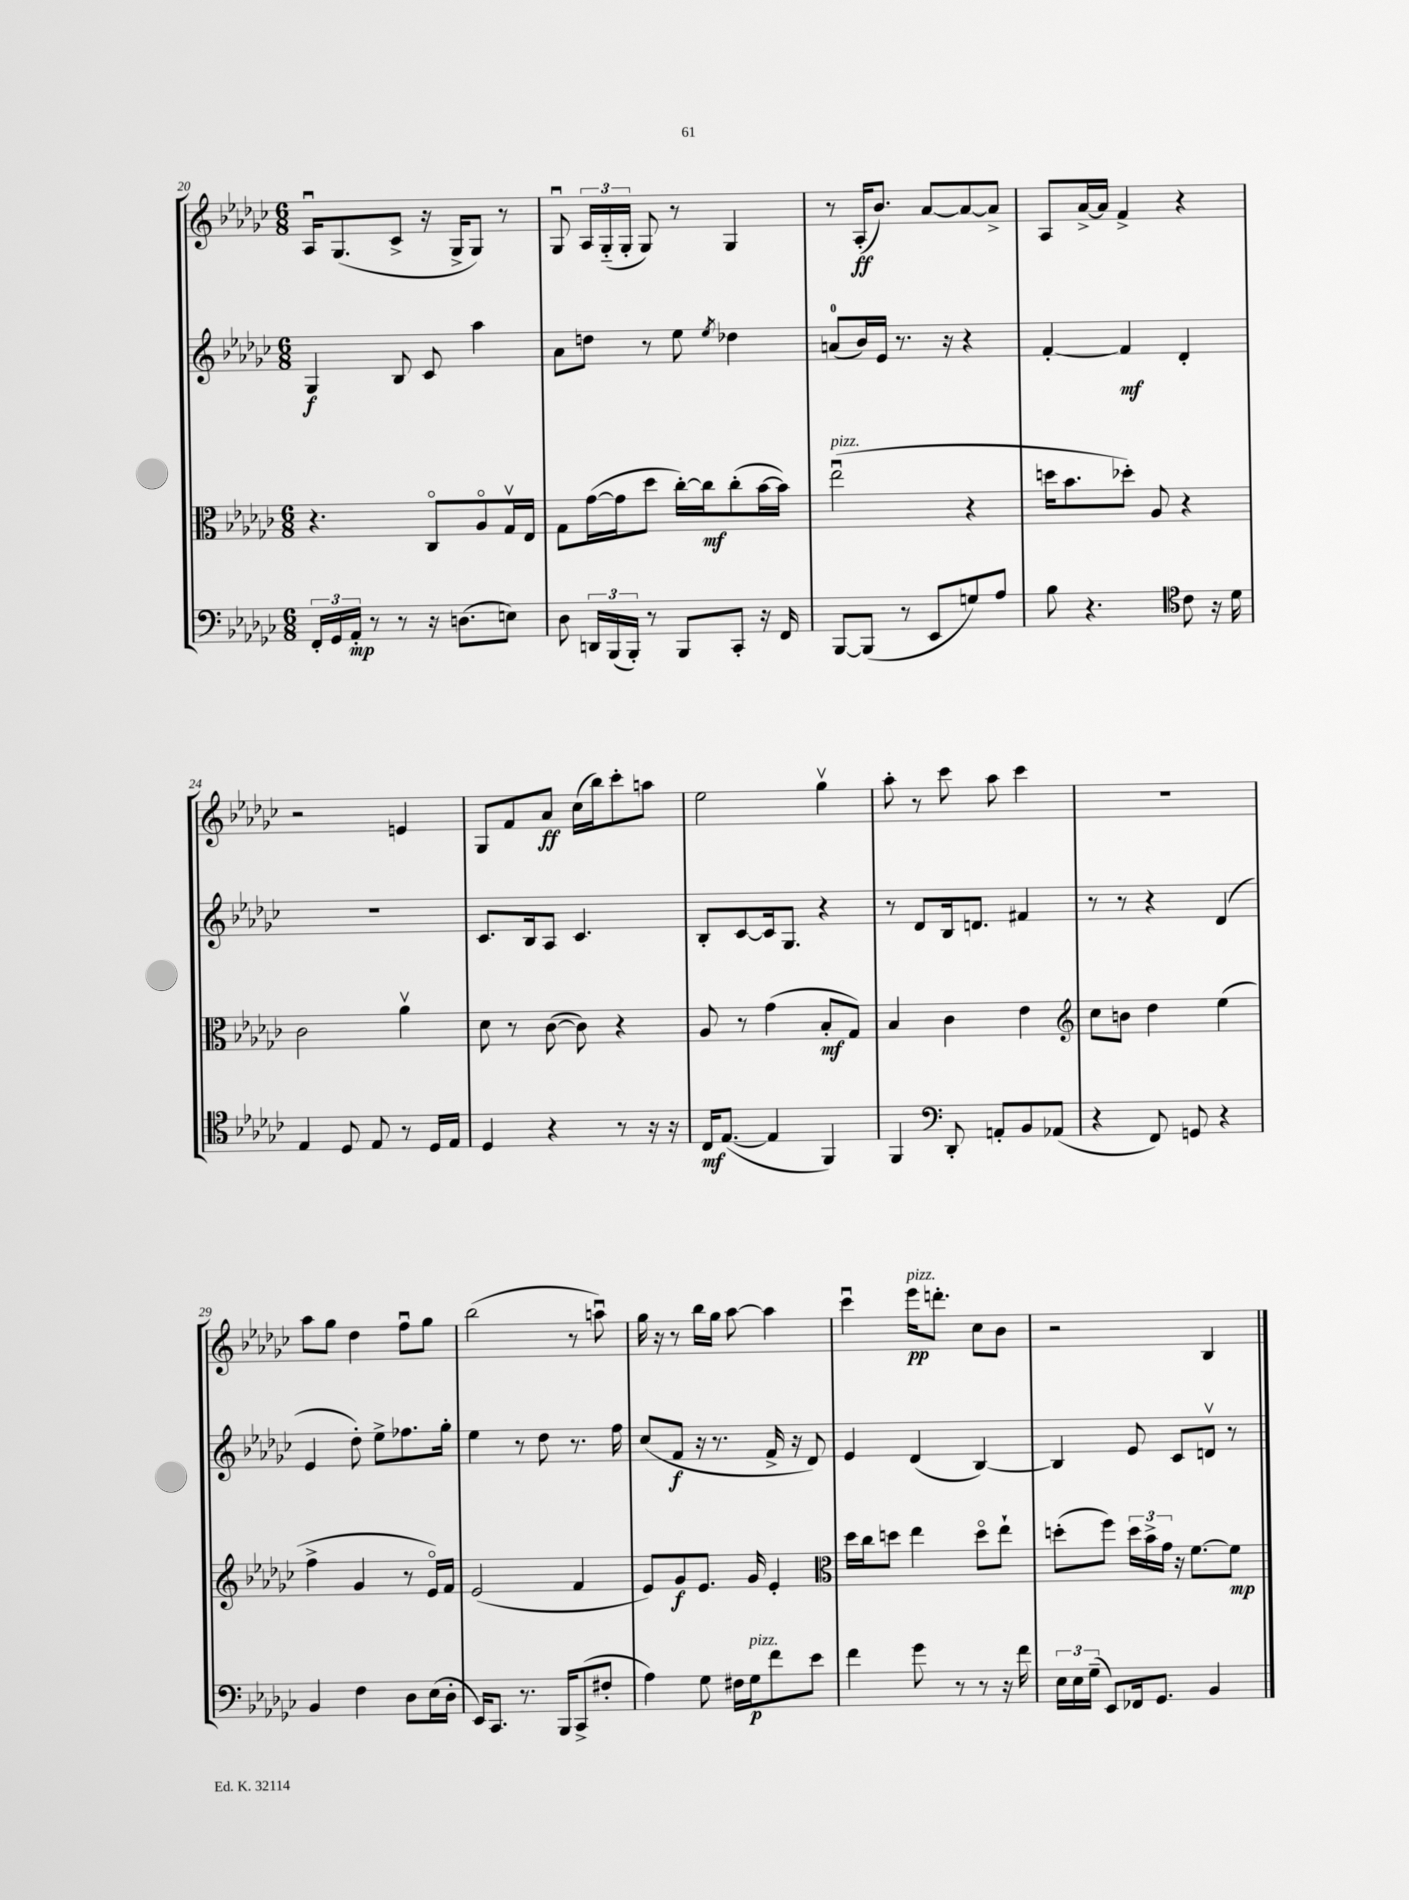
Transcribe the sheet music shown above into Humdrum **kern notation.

**kern	**kern	**kern	**kern
*staff4	*staff3	*staff2	*staff1
*clefF4	*clefC3	*clefG2	*clefG2
*k[b-e-a-d-g-c-]	*k[b-e-a-d-g-c-]	*k[b-e-a-d-g-c-]	*k[b-e-a-d-g-c-]
*M6/8	*M6/8	*M6/8	*M6/8
24FF'	4.r	4G-	16A-u
24GG-	.	.	.
.	.	.	(8.G-
24AA-'	.	.	.
8r	.	.	.
8r	.	8B-	8c-^
16r	8C-o	8c-	16r
(8.D	.	.	16G-^
.	8A-o	4aa-	8G-)
8E)	16G-v	.	8r
.	16E-	.	.
=	=	=	=
8D-	8G-	8a-	8G-u
24DD	([16g-	8dd	24A-
(24BBB-	.	.	(24G-'~
.	16g-]	.	.
24BBB-')	.	.	24G-'
8r	8dd-	8r	8G-)
8BBB-	[16cc-')	8ee-	8r
.	16cc-]	.	.
.	.	8qee-	.
8CC-'	(8cc-'	4dd-	4G-
16r	[16b-	.	.
16FF	16b-])	.	.
=	=	=	=
[8BBB-	(2ee-u	(8a	8r
(8BBB-]	.	16b-)	(16A-'
.	.	16e-	8.b-)
8r	.	8.r	.
8EE-	.	.	[8a-
.	.	16r	.
8G)	4r	4r	8a-_
8A-	.	.	8a-^]
=	=	=	=
8B-	16dd	[4f'	8A-
.	8.b-	.	.
4.r	.	.	[16a-^
.	.	.	16a-]
.	8dd-')	4f]	4f^
.	8A-	.	.
*clefC4	*	*	*
8c-	4r	4d-'	4r
16r	.	.	.
16d-	.	.	.
=	=	=	=
4E-	2c-	2.r	2r
8D-	.	.	.
8E-	.	.	.
8r	4a-v	.	4e
16D-	.	.	.
16E-	.	.	.
=	=	=	=
4D-	8d-	8.c-	8G-
.	8r	.	8f
.	.	16B-	.
4r	([8c-	8A-	8a-
.	8c-])	4.c-	(16cc-
.	.	.	16bb-)
8r	4r	.	8ccc-'
16r	.	.	8aa
16r	.	.	.
=	=	=	=
16C-	8A-	8B-'	2ee-
([8.E-	.	.	.
.	8r	[8c-	.
4E-]	(4g-	16c-]	.
.	.	8.G-	.
4FF)	8B-'	4r	4gg-v
.	8G-)	.	.
=	=	=	=
4FF	4B-	8r	8aa-'
.	.	8d-	8r
*clefF4	*	*	*
8DD-'	4c-	16B-	8ccc-
.	.	8.d	.
8AA'	.	.	8aa-
8BB-	4e-	4f#	4ccc-
(8AA-	.	.	.
=	=	=	=
*	*clefG2	*	*
4r	8cc-	8r	2.r
.	8b	8r	.
8FF)	4dd-	4r	.
8GG	.	.	.
4r	(4ee-	(4d-	.
=	=	=	=
4BB-	4ff^	4e-	8aa-
.	.	.	8gg-
4F	4g-	8dd-')	4dd-
.	.	8ee-^	.
8D-	8r	8.ff-	8ffu
(16E-	16e-o)	.	8gg-
16D-'	16f	16gg-'	.
=	=	=	=
16EE-)	(2e-	4ee-	(2bb-
8.CC-	.	.	.
8.r	.	8r	.
.	.	8dd-	.
16BBB-	.	.	.
(8CC-^	4f	8.r	8r
8F#'	.	.	8aau)
.	.	16ff	.
=	=	=	=
4A-)	8e-)	(8cc-	16gg-
.	.	.	16r
.	8g-	8f	8r
8G-	8.e-	16r	16bb-
.	.	8.r	16gg-
16F#	.	.	[8aa-
16G-	16g-	.	.
8f	4e-'	16f^	4aa-]
.	.	16r	.
8e-	.	8d-)	.
=	=	=	=
*	*clefC3	*	*
4f	16dd-	4e-	4ccc-u
.	16cc-	.	.
.	8dd	.	.
8g-	4ee-	(4d-	16eee-
.	.	.	8.ddd'
8r	.	.	.
8r	8ddo	[4B-)	8cc-
16r	8ee-`	.	8b-
16f	.	.	.
=	=	=	=
24E-	(8dd'	4B-]	2r
24E-	.	.	.
(24G-~	.	.	.
8EE-)	8ff)	.	.
16FF-	24dd	8e-	.
.	24b-^	.	.
8.GG-	.	.	.
.	24g-	.	.
.	16r	8c-	.
.	[8.f	.	.
4BB-	.	8dv	4B-
.	8f]	8r	.
==	==	==	==
*-	*-	*-	*-
